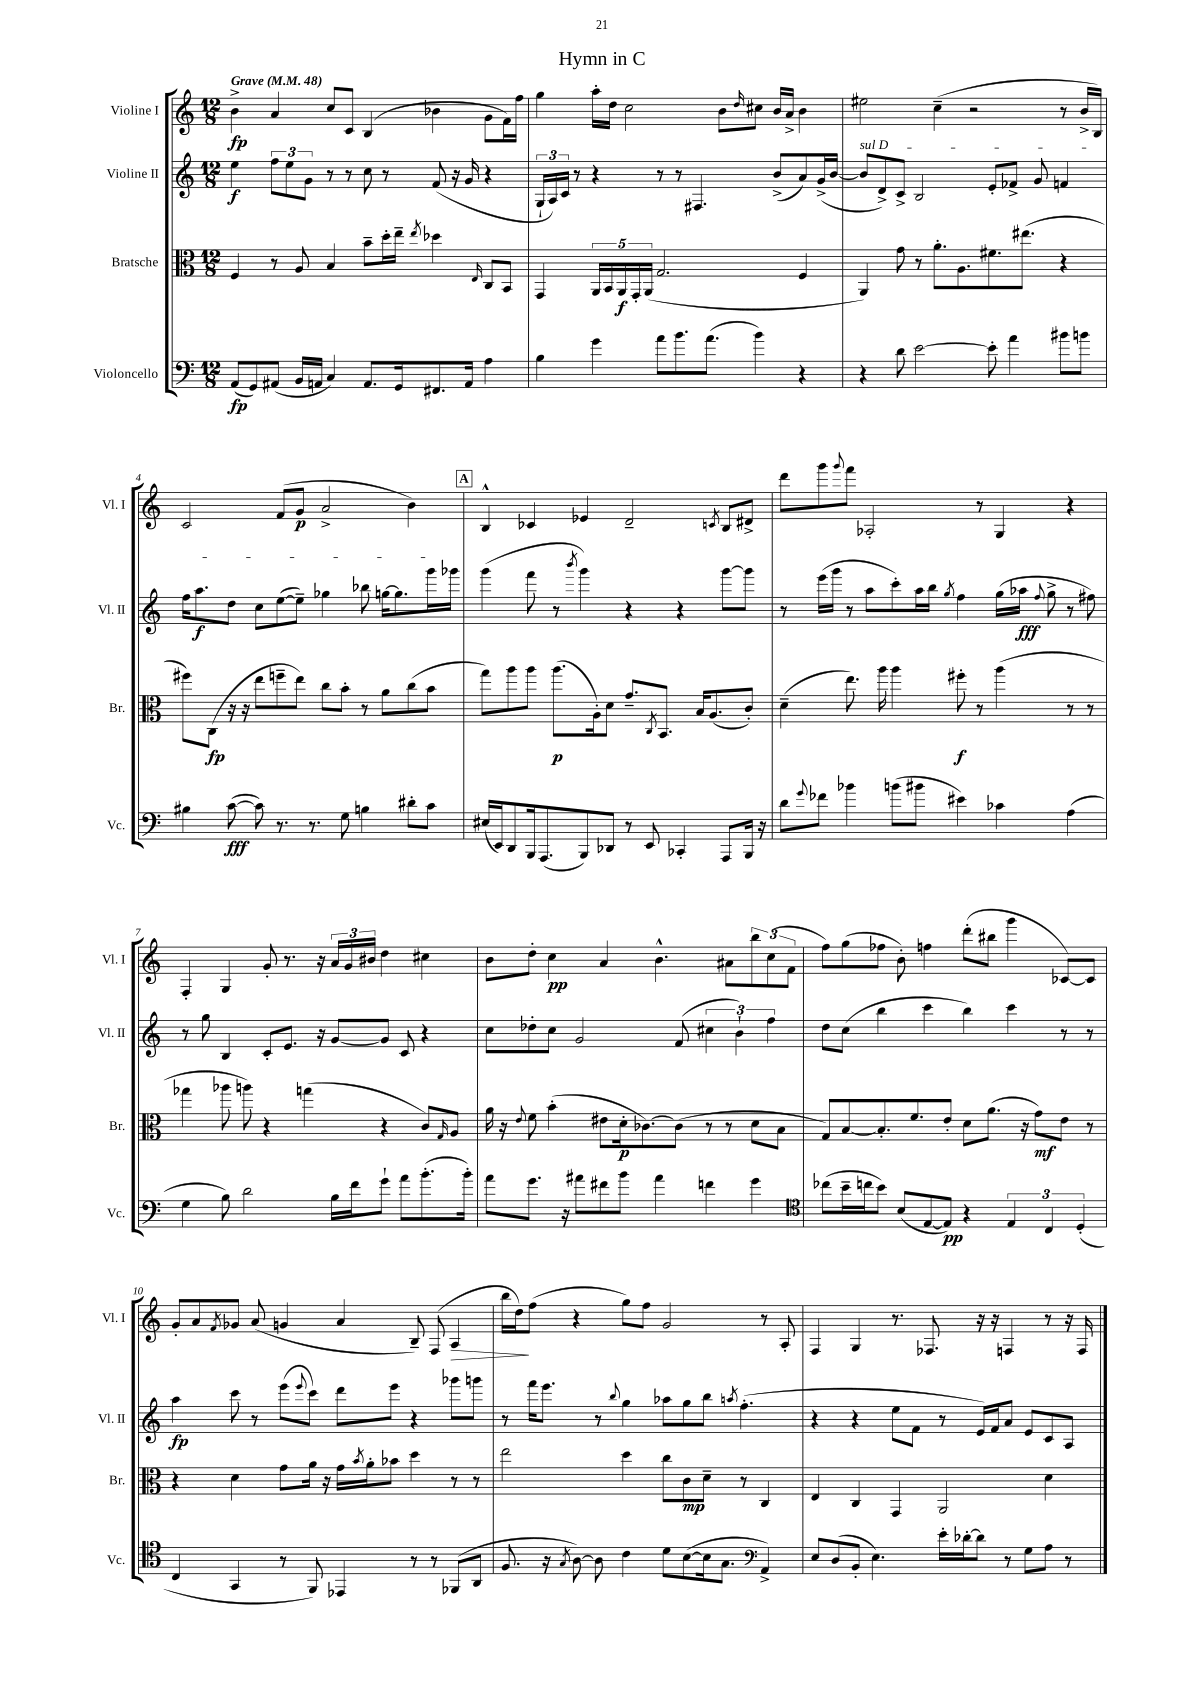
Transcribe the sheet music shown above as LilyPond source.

\header { title = "Hymn in C" }
<<
\new StaffGroup <<
\new Staff = "s0" \with { instrumentName = "Violine I" shortInstrumentName = "Vl. I" } {
    \clef treble \key c \major \numericTimeSignature \time 12/8 \tempo "Grave" 4 = 48
    b'4->\fp a'4 c''8 c'8 b4( bes'4 g'8 f'16) f''16 |
    g''4 a''16-. d''16 c''2 b'8 \grace { d''16 } cis''8 b'16 a'16-> b'4 |
    eis''2 c''4--( r2 r8 b'16-> b16) |
    c'2 f'8( g'8\p a'2-> b'4) |
    \mark \markup { \box "A" } b4-^ ces'4 ees'4 d'2-- \acciaccatura { c'8 } b8 dis'8-> |
    d'''8 g'''8 \appoggiatura { g'''8 } f'''8 aes2-. r8 g4 r4 |
    f4-. g4 g'8-. r8. r16 \tuplet 3/2 { a'16 g'16 bis'16 } d''4 cis''4 |
    b'8 d''8-. c''4\pp a'4 b'4.-^ ais'8 \tuplet 3/2 { b''8 c''8( f'8 } |
    f''8) g''8( fes''8 b'8-.) f''4 d'''8-.( bis''8 g'''4 ces'8~) ces'8 |
    g'8-. a'8 \acciaccatura { f'8 } ges'8 a'8( g'4 a'4 b8--) f8( a4\> |
    b''16 d''16\!) f''8( r4 g''8) f''8 g'2 r8 a8-. |
    f4 g4 r8. fes8. r16 r16 f4 r8 r16 f16 \bar "|." |
}
\new Staff = "s1" \with { instrumentName = "Violine II" shortInstrumentName = "Vl. II" } {
    \clef treble \key c \major \numericTimeSignature \time 12/8
    e''4\f \tuplet 3/2 { f''8 e''8 g'8 } r8 r8 c''8 r8 f'8( r16 g'16 r4 |
    \tuplet 3/2 { g16-! a16) c'16 } r8 r4 r8 r8 fis4. b'8->( a'8) g'16->( b'16~ |
    \once \override TextSpanner.bound-details.left.text = \markup { \italic "sul D" } b'8\startTextSpan d'8->) c'8-> b2 e'8-. fes'8-> g'8 f'4 |
    f''16 a''8.\f d''8 c''8 e''8~( e''8--) ges''4 bes''8 g''16~ g''8. g'''16 ges'''16\stopTextSpan |
    \mark \markup { \box "A" } g'''4( f'''8 r8 \acciaccatura { b'''8 } g'''4) r4 r4 g'''8~ g'''8 |
    r8 e'''16( g'''16 r8 a''8 c'''8-.) a''16 b''16 \acciaccatura { g''8 } f''4 g''16( aes''16\fff \appoggiatura { f''8 } g''8-> r8 fis''8) |
    r8 g''8 b4 c'8-. e'8. r16 g'8~ g'8 c'8 r4 |
    c''8 des''8-. c''8 g'2 f'8( \tuplet 3/2 { cis''4 b'4-!) f''4 } |
    d''8 c''8( b''4 c'''4 b''4) c'''4 r8 r8 |
    a''4\fp c'''8 r8 e'''8( \appoggiatura { e'''8 } c'''8) d'''8 e'''8 r4 ges'''8 g'''8 |
    r8 f'''16 e'''8. r8 \appoggiatura { b''8 } g''4 aes''8 g''8 b''8 \acciaccatura { a''8 } f''4.-.( |
    r4 r4 e''8 f'8 r8 e'16) f'16 a'8 e'8 c'8 a8 \bar "|." |
}
\new Staff = "s2" \with { instrumentName = "Bratsche" shortInstrumentName = "Br." } {
    \clef alto \key c \major \numericTimeSignature \time 12/8
    f4 r8 a8 b4 b'8-- d''16-. e''16-- \acciaccatura { e''8 } des''4 \grace { e16 } c8 b,8 |
    g,4 \tuplet 5/4 { a,16 b,16 a,16\f g,16-. a,16( } g2. f4 |
    a,4) g'8 r8 a'8.-. a8. fis'8. eis''8.( r4 |
    fis''8) c8\fp( r16 r16 e''8 f''8-- e''8) c''8 b'8-. r8 a'8 c''8( b'8 |
    \mark \markup { \box "A" } g''8) a''8 a''8 a''8.\p( a16-.) d'8 g'8.-- \acciaccatura { c8 } b,8. b16 a8.( c'8-.) |
    d'4--( e''8.) a''16 a''4 fis''8-.\f r8 a''4( r8 r8 |
    ges''4 aes''8 a''8) r4 g''4( r4 c'8) \grace { g16 } a8 |
    a'16 r16 \appoggiatura { e'8 } f'8 b'4-.( eis'8 d'16-.\p ces'8.~) ces'8( r8 r8 d'8 b8 |
    g8) b8~ b8.-. f'8. e'8-. d'8 a'8.( r16 g'8\mf) e'8 r8 |
    r4 d'4 g'8 a'16 r16 g'16 \acciaccatura { b'8 } a'16-. bes'8 d''4 r8 r8 |
    e''2 d''4 c''8 c'8\mp d'8-- r8 c4 |
    e4 c4 g,4 a,2 d'4 \bar "|." |
}
\new Staff = "s3" \with { instrumentName = "Violoncello" shortInstrumentName = "Vc." } {
    \clef bass \key c \major \numericTimeSignature \time 12/8
    a,8\fp( g,8) ais,8( b,16 a,16 c4) a,8. g,16 fis,8. a,16 a4 |
    b4 g'4 a'8 b'8. a'8.( b'4) r4 |
    r4 d'8 e'2~ e'8-. a'4 bis'8 b'8 |
    bis4 c'8~\fff( c'8) r8. r8. g8 b4 dis'8-. c'8 |
    \mark \markup { \box "A" } eis16( e,16) d,8 b,,16 a,,8.( b,,8) des,8 r8 e,8 ces,4-. a,,8 b,,16 r16 |
    d'8 \appoggiatura { g'8 } fes'8 bes'4 b'8( bis'8 eis'4) ces'4 a4( |
    g4 b8) d'2 b16 f'16 g'8-! a'8 b'8.-.( b'16-.) |
    a'8 g'8. r16 ais'8 fis'8 b'8 ais'4 f'4 g'4 |
    \clef tenor ces''8( b'16-- c''16 b'8) b8( e8~ e8\pp) r4 \tuplet 3/2 { e4 c4 d4-.( } |
    c4 g,4 r8 f,8) ees,4 r8 r8 fes,8( a,8 |
    f8. r16 \acciaccatura { g8 } a8~) a8 c'4 d'8 b8~( b16 g8. \clef bass a,4->) |
    e8 d8( b,8-. e4.) e'16-. des'16~-. des'8 r8 g8 a8 r8 \bar "|." |
}
>>
>>
